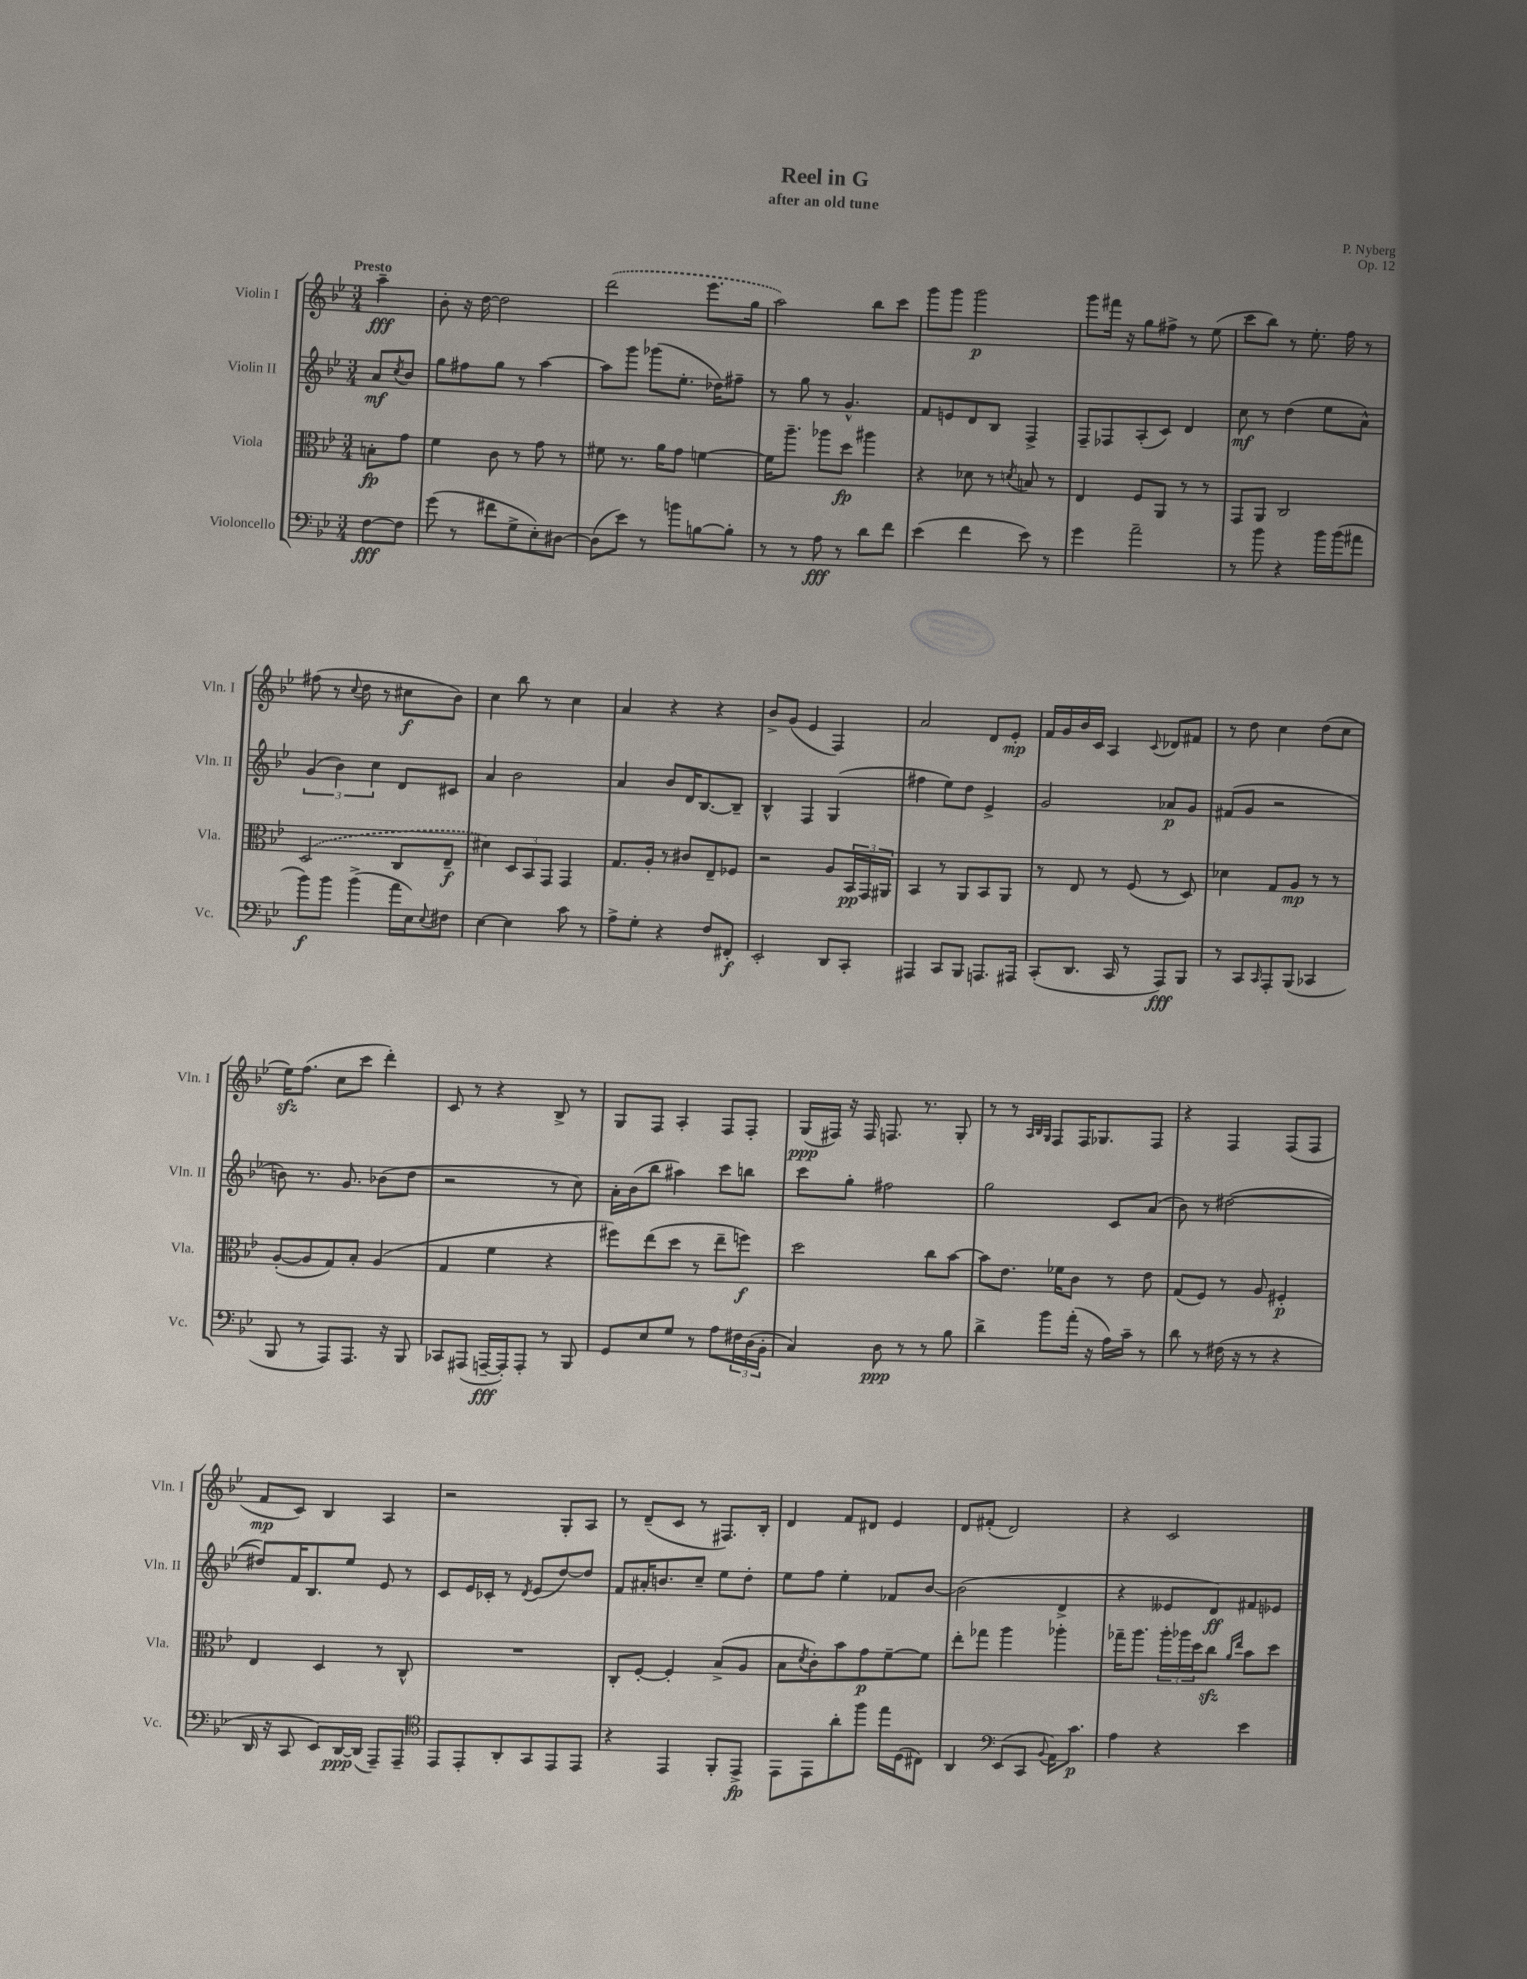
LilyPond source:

\header { title = "Reel in G" composer = "P. Nyberg" subtitle = "after an old tune" opus = "Op. 12" }
<<
\new StaffGroup <<
\new Staff = "s0" \with { instrumentName = "Violin I" shortInstrumentName = "Vln. I" } {
    \clef treble \key bes \major \numericTimeSignature \time 3/4 \partial 4 \tempo "Presto"
    a''4--\fff |
    bes'8-. r16 d''16~ d''2 |
    \once \slurDashed d'''2( ees'''8. g''16 |
    a''2) bes''8 c'''8 |
    g'''8 g'''8 g'''2\p |
    g'''8 fis'''16 r16 g''8 fis''8-> r8 ees''8( |
    c'''8 bes''8) r8 ees''8.-. f''16 r8 |
    fis''8( r8 \appoggiatura { c''8 } d''8 r8 cis''8\f bes'8) |
    c''4 bes''8 r8 c''4 |
    a'4 r4 r4 |
    bes'8-> g'8( ees'4 f4) |
    a'2 d'8 ees'8-.\mp |
    f'16 g'16 bes'16 c'16 a4 \appoggiatura { c'8 } des'8 fis'8 |
    r8 d''8 c''4 d''8( c''8 |
    ees''16\sfz) f''8.( c''8 c'''8 d'''4-.) |
    c'8 r8 r4 bes8-> r8 |
    g8 f8 a4-. f8 f8-. |
    g16\ppp( fis16) r16 fis16 f8. r8. g8-. |
    r8 r8 \grace { a32 bes32 g32 } f8 f16 ges8. f8 |
    r4 f4 f8( f8 |
    f'8\mp c'8) bes4 a4 |
    r2 g8-. a8 |
    r8 d'8--( c'8 r8 fis8.) bes16-. |
    d'4 f'8 dis'8 ees'4 |
    d'8 fis'8-.( d'2) |
    r4 c'2 \bar "|." |
}
\new Staff = "s1" \with { instrumentName = "Violin II" shortInstrumentName = "Vln. II" } {
    \clef treble \key bes \major \numericTimeSignature \time 3/4 \partial 4
    a'8\mf \acciaccatura { c''8 } bes'8 |
    g''8 fis''8 g''8 r8 a''4~ |
    a''8 g'''8 ges'''8( ees''8.-. des''16) fis''8-- |
    r8 g''8 r8 g'4.-^ |
    f'8 e'8 d'8 bes8 f4-> |
    f8-- fes8 a8-.( c'8) d'4 |
    c''8\mf r8 d''4( ees''8 a'8-^) |
    \tuplet 3/2 { g'4( bes'4) c''4 } d'8 cis'8 |
    a'4 bes'2 |
    a'4 bes'8 d'16 bes8.~ bes8-- |
    bes4-^ f4 g4( |
    fis''4 ees''8) d''8 ees'4-> |
    g'2 aes'8\p g'8 |
    fis'8( g'8 r2 |
    b'8) r8. g'8. bes'8( d''8 |
    r2 r8 c''8) |
    a'16-. bes'16( bes''8 ais''4) c'''8 b''8 |
    c'''8 g''8-. fis''2 |
    g''2 c'8 a'8( |
    bes'8) r8 dis''2~( |
    dis''8) f'16 bes8. ees''8 ees'8 r8 |
    c'8 ees'16 ces'16-. r8 \acciaccatura { d'8 } ees'8( d''8~) d''8 |
    f'8 ais'16-. b'8. c''8-- ees''8 d''8-. |
    ees''8 f''8 ees''4-. fes'8 bes'8~ |
    bes'2( d'4-> |
    r4 eeses'8 d'8\ff) fis'8 ees'8 \bar "|." |
}
\new Staff = "s2" \with { instrumentName = "Viola" shortInstrumentName = "Vla." } {
    \clef alto \key bes \major \numericTimeSignature \time 3/4 \partial 4
    b8-.\fp g'8 |
    f'4 c'8 r8 g'8 r8 |
    fis'8 r8. a'16 g'8 f'4~ |
    f'16 a''8.-- aes''8 d''8\fp ais''4 |
    r4 des'8 r8 \acciaccatura { d'8 } b8 r8 |
    ees4 f8 a,8 r8 r8 |
    g,8 a,8 c2 |
    \once \slurDashed d2( c8 ees8--\f |
    dis'4) \tuplet 3/2 { d8 bes,8 g,8 } g,4 |
    g8. a16-. r8 cis'8 ees8-- fes8 |
    r2 a8 \tuplet 3/2 { bes,16\pp g,16 ais,16 } |
    bes,4 r8 a,8 bes,8 a,8 |
    r8 ees8 r8 f8( r8 d8) |
    des'4 g8 a8\mp r8 r8 |
    a8~-.( a8 g8) bes8-. a4( |
    g4 f'4 r4 |
    fis''8) ees''8( d''8 r8 ees''8-- f''8\f) |
    d''2 c''8 bes'8~ |
    bes'8 ees'8. fes'16 c'8 r8 ees'8 |
    g8( f8) r8 a8 fis4-.\p |
    ees4 d4 r8 c8-^ |
    R2. |
    c8-. f8~-. f4-. bes8->( a8 |
    bes8 \acciaccatura { d'8 } c'8-.) bes'8 g'8\p f'8~-- f'8 |
    ees''8-. ges''8 a''4 aes''4-. |
    ges''16-- a''8. \tuplet 3/2 { a''16-. aes''16 d''16 } c''8\sfz \grace { a'16 ees''16 } bes'8 d''8 \bar "|." |
}
\new Staff = "s3" \with { instrumentName = "Violoncello" shortInstrumentName = "Vc." } {
    \clef bass \key bes \major \numericTimeSignature \time 3/4 \partial 4
    f8~\fff f8 |
    g'8( r8 fis'8 g8-> ees8-.) dis8~ |
    dis8( ees'8) r8 b'8 b8~ b8-. |
    r8 r8 a8\fff r8 d'8 f'8 |
    ees'4( f'4 ees'8) r8 |
    g'4 a'2-- |
    r8 bes'8 r4 bes'16 bes'16( ais'8 |
    bes'8\f) bes'8 bes'4->( a'16 ees16) \appoggiatura { ees8 } fis8 |
    ees4~ ees4 c'8 r8 |
    a8-> g8-. r4 f8 fis,8-.\f |
    ees,2-. d,8 c,8-. |
    ais,,4 c,8 bes,,8 a,,8. ais,,16 |
    c,8-.( d,8. c,16 r8 a,,8\fff) bes,,8 |
    r8 c,8 \grace { c,16 } a,,8-. bes,,8( ces,4 |
    bes,,8 r8 a,,8) a,,8. r16 bes,,8 |
    ces,8 ais,,8( a,,16~--\fff a,,16-.) a,,8-. r8 bes,,8 |
    g,8 ees8 g8 r8 a8 \tuplet 3/2 { fis16 d16( bes,16-. } |
    c4) d8\ppp r8 r8 bes8 |
    d'4-> bes'8 a'16-.( r16 a16) c'16-- r8 |
    d'8 r8 fis16( r16 r8 r4 |
    d,16 r16 c,8 ees,8) d,16~\ppp d,16( a,,8--) a,,8-- |
    \clef tenor ees,8 ees,8-. a,8-. g,8 ees,8 ees,8 |
    r4 ees,4 f,8-. ees,8->\fp |
    ees,8 ees,8 a'8-. f''8 ees''16 d16( cis8) |
    a,4 \clef bass ees,8( c,8 \appoggiatura { bes,8 } a,16) c'8.\p |
    a4 r4 ees'4 \bar "|." |
}
>>
>>
\layout { \context { \Score \remove "Bar_number_engraver" } }
